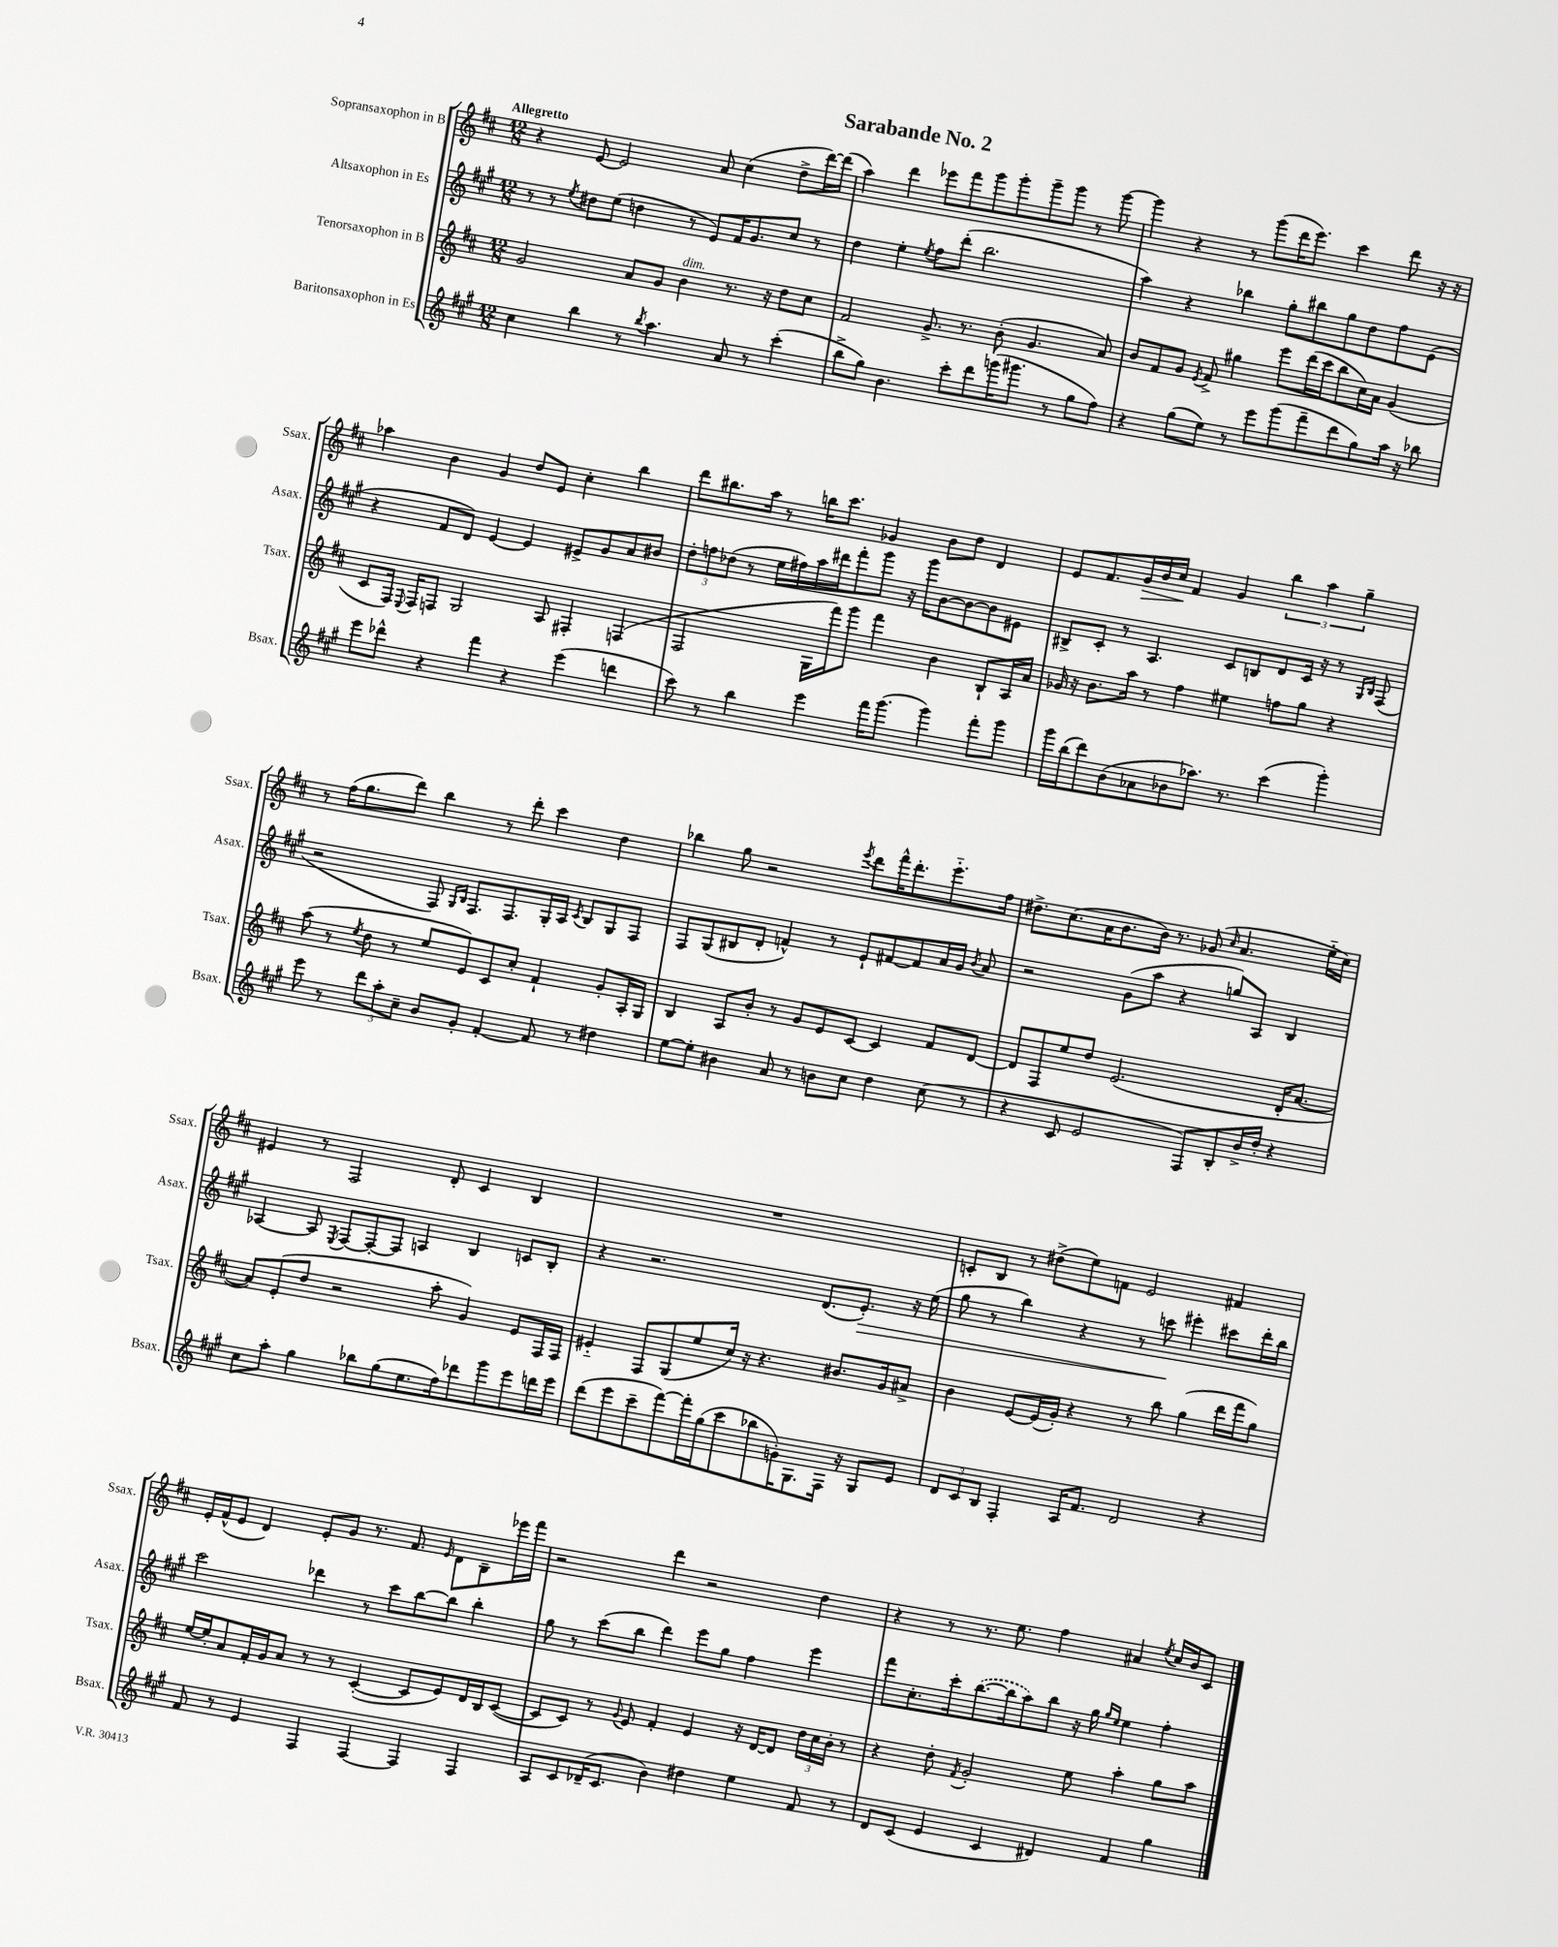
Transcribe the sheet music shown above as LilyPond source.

\header { title = "Sarabande No. 2" }
<<
\new StaffGroup <<
\new Staff = "s0" \with { instrumentName = "Sopransaxophon in B" shortInstrumentName = "Ssax." } {
    \clef treble \key d \major \numericTimeSignature \time 12/8 \tempo "Allegretto"
    \autoBeamOff r4 e'8~ e'2 a'8 cis''4( d''8[-> d'''16~) d'''16]( |
    a''4) d'''4 ees'''8[ fis'''8 g'''8 g'''8-. g'''8-- g'''8] r8 g'''8~ |
    g'''4 r4 r8 g'''8[( d'''16 e'''8.]) cis'''4 d'''8 r16 r16 |
    aes''4 b'4 g'4 d''8[ e'8] cis''4-. b''4 |
    d'''8[ bis''8. a''16] r8 b''16[ cis'''8.] ges'4 b'8[ d''8] d'4 |
    e'8[ fis'8. g'16\> b'16 cis''16]\! fis'4 g'4 \tuplet 3/2 { b''4 a''4 g''4-- } |
    r8 fis''16[( g''8. d'''8]) b''4 r8 d'''8-. cis'''4 d''4 |
    bes''4 g''8 r2 \acciaccatura { e'''8 } d'''8[ fis'''16-^ d'''8.-. e'''8.-_ fis''16] |
    dis''8.[-> cis''8.( a'16 b'8. b'16]) r8. ges'8( \grace { cis''16 } a'4. e''16[-_ cis''16]) |
    eis'4 r8 fis2 d'8-. cis'4 b4 |
    R1. |
    c'8[-. b8] r8 dis''8[->( e''8) f'8] e'2 fis'4 |
    e'16[-. fis'16-^( e'8] d'4) e'8[-. g'8] r8. fis'8. \grace { e'16 } d'8[ b8-- ees'''16 fis'''16] |
    r2 d'''4 r2 d''4 |
    r4 r8 r8. e''8. fis''4 ais'4 \acciaccatura { e''8 } cis''16[ b'16 cis'8] \bar "|." |
}
\new Staff = "s1" \with { instrumentName = "Altsaxophon in Es" shortInstrumentName = "Asax." } {
    \clef treble \key a \major \numericTimeSignature \time 12/8
    \autoBeamOff r8 r8 \acciaccatura { e''8 } dis''8[ e''8]( d''4 r8 e'8[) fis'16 gis'8. cis''8] r8 |
    d''4 e''4-. \acciaccatura { e''8 } fis''8[ d'''8]-.( b''2. |
    a''4) r4 bes''4 gis''8[-. bis''8 gis''8 d''8 fis''8 e'8]( |
    r4 fis'8[ d'8]) e'4~ e'4 eis'8[-> gis'8 a'8 bis'8] |
    \tuplet 3/2 { d''8[-. f''8 des''8]( } r8 e''16[ fis''16) a''16 dis'''16 fis'''8-. gis'''8] r16 gis'''16[ b'8~ b'8~ b'8 eis'8] |
    bis8[-> cis'8]-. r8 a4. cis'8[ b8 d'8 cis'16] r16 r8 \grace { gis16[ b16] } fis8( |
    r2 fis8) \grace { gis16[ b16] } fis8.[ fis8. gis16-. a16] \acciaccatura { cis'8 } b8[ gis8 fis8] |
    fis8[ gis8( bis8 d'8]-. f'4-^) r8 e'8[-! fis'8~ fis'8 a'16 gis'16] \acciaccatura { b'8 } a'8 |
    r2 gis'8[( a''8] r4 g''8[) a8] b4 |
    aes4~ aes8 \acciaccatura { e8 } fis8[~ fis8~-. fis8] a4 b4 c'8[ b8]-. |
    r4 r2. d'8.[( e'8.]-.\>) r16 e''16( |
    gis''8 r8 b''4) r4 r8 c'''8\! eis'''4-. cis'''8[ d'''16-. b''16] |
    cis'''2 des'''4 r8 cis'''8[ b''8~ b''8] b''4-. |
    gis''8 r8 cis'''8[( b''8] d'''4) e'''8[ gis''8] fis''4 e'''4 |
    fis'''8[ cis''8.-. cis'''16-. \once \slurDashed b''8.~( b''16 a''8) b''8] r16 gis''16 \grace { gis''16[ e''16] } e''4 fis''4-. \bar "|." |
}
\new Staff = "s2" \with { instrumentName = "Tenorsaxophon in B" shortInstrumentName = "Tsax." } {
    \clef treble \key d \major \numericTimeSignature \time 12/8
    \autoBeamOff g'2 a'8[ g'8] b'4^\markup { \italic "dim." } r8. r16 d''8[ cis''8] |
    fis'2 g'8.-> r8. b'8-.( g'4. a'8) |
    b'8[ fis'8 g'8] \acciaccatura { e'8 } fis'8-> gis''4 e'''8[ d'''16( cis'''16 b''8 cis''16) a'16] g'4( |
    cis'8[ fis16]) \appoggiatura { e8 } fis16[ f8] g2 a8 fis4-. f4( |
    fis2 g16[ fis'''16) g'''8] fis'''4 b'4 b8[-! a16 a'16] |
    ges'16 r16 b'8.[ a''16] r8 fis''4 eis''4 f''8[ g''8] r4 |
    a''8( r8 \acciaccatura { e''8 } d''8 r8 e''8[ e'8) cis'8 cis''8]-. fis'4-! g'8[-. a16-. g16] |
    b4 a8[ b'8]-. r8 g'8[ e'8 cis'8]~ cis'4 fis'8[ d'8]~ |
    d'8[ fis8 e''8 d''8] e'2.( d'16[-. a'8.]~ |
    a'8[) e'8-.( d''8] r2 a''8-. g'4) e'8[ fis16 fis16] |
    eis'4-_ fis8[ g8( e''8 cis''16]) r16 r4. bis'8.[ g'16 ais'8]-> |
    b'4 e'8[~ e'16( g'16]-.) r4 r8 b''8 g''4( d'''16[ fis'''16 g''8]) |
    e''16[~ e''16-. a'8 fis'16-. g'16 a'8] r8 r8 cis'4~-.( cis'8[ e'8) d'16 b16 cis'8]~( |
    cis'8[ cis'8]) r8 \appoggiatura { g'8 } e'8 fis'4-. e'4 r16 d'16[~ d'8] \tuplet 3/2 { d''16[ cis''16 b'16]-. } r8 |
    r4 d''8-. \acciaccatura { fis'8 } g'2-. e''8 a''4-. g''8[ a''8] \bar "|." |
}
\new Staff = "s3" \with { instrumentName = "Baritonsaxophon in Es" shortInstrumentName = "Bsax." } {
    \clef treble \key a \major \numericTimeSignature \time 12/8
    \autoBeamOff cis''4 b''4 r8 \acciaccatura { b''8 } a''4. a'8 r8 cis'''4-.( |
    b''8[-> gis''8]) b'4. cis'''8[-. d'''8 g'''16( gis'''8.] r8 gis''8[ fis''8]) |
    r4 gis''8[( e''8]) r8 e'''8[ gis'''8( fis'''8-- d'''8 gis''8) a''16] r16 bes''8 |
    e'''8[ des'''8]-^ r4 fis'''4 r4 e'''4( d'''4 |
    cis'''8) r8 b''4 e'''4 fis'''16[ gis'''8.]( gis'''4) fis'''8[-. gis'''8] |
    gis'''16[ b''16( d'''8) b'8( aes'8 bes'8 aes''8.]) r8. cis'''4( gis'''4-.) |
    e'''8 r8 \tuplet 3/2 { d'''8[ a''8-. cis''8]-- } b'8[ gis'8]-. fis'4~-. fis'8 r8 dis''4 |
    e''8[~ e''8]-. bis'4 a'8 r8 b'8[ cis''8] d''4 cis''8( r8 |
    r4 cis'8 e'2 fis8[) b8-. b'16-> d''16]-. r4 |
    cis''8[ a''8]-. gis''4 bes''8[ gis''8( e''8. fis''16) des'''8 gis'''8 e'''8 d'''16 e'''16] |
    d'''8[( e'''8 cis'''8-- fis'''8~) fis'''16-. gis''16( cis'''8 bes''8 g'16-.) gis8. fis16] r16 gis8[ e'8] |
    \tuplet 3/2 { d'8[ cis'8 b8] } fis4-. a16[ fis'8.] d'2 r4 |
    fis'8 r8 e'4 fis4 fis4~ fis4 fis4 |
    a8[ cis'8 des'16--( cis'8.] b'4) dis''4 e''4 fis'8 r8 |
    d'8[ cis'8]( e'4 cis'4 dis'4) fis'4 gis''4 \bar "|." |
}
>>
>>
\layout { \context { \Score \remove "Bar_number_engraver" } }
